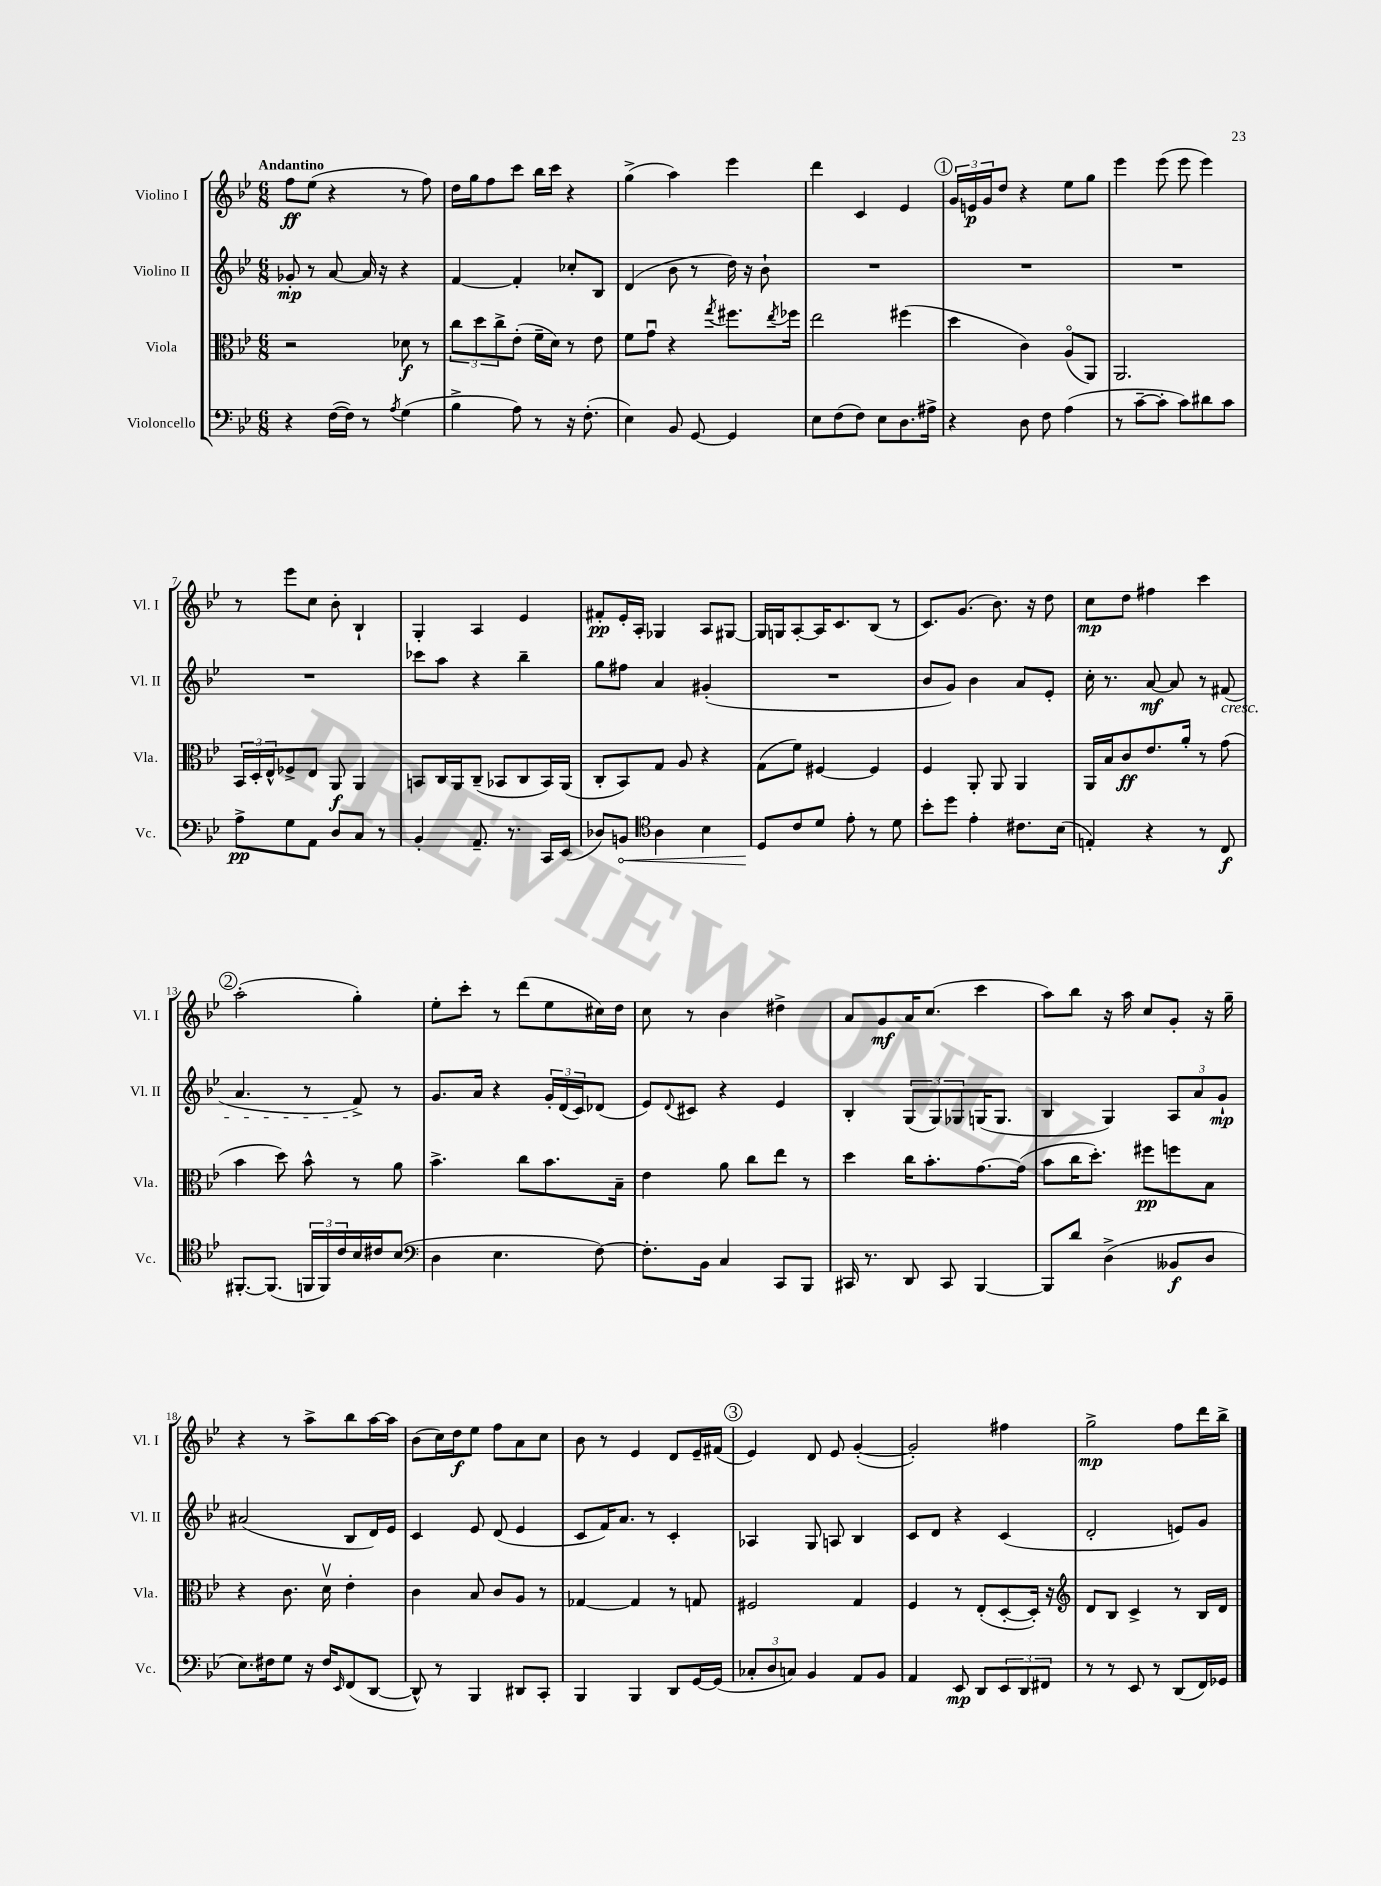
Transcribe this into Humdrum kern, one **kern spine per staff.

**kern	**dynam	**kern	**dynam	**kern	**dynam	**kern	**dynam
*part4	*part4	*part3	*part3	*part2	*part2	*part1	*part1
*staff4	*staff4	*staff3	*staff3	*staff2	*staff2	*staff1	*staff1
*I"Violoncello	*	*I"Viola	*	*I"Violino II	*	*I"Violino I	*
*I'Vc.	*	*I'Vla.	*	*I'Vl. II	*	*I'Vl. I	*
*clefF4	*	*clefC3	*	*clefG2	*	*clefG2	*
*k[b-e-]	*	*k[b-e-]	*	*k[b-e-]	*	*k[b-e-]	*
*M6/8	*	*M6/8	*	*M6/8	*	*M6/8	*
=1	=1	=1	=1	=1	=1	=1	=1
!	!	!	!	!	!	!LO:TX:a:B:t=Andantino	!
4r	.	2r	.	8g-X'/	mp	8ff\L	ff
.	.	.	.	8r	.	(8ee-\J	.
([16F\LL	.	.	.	[8a/	.	4r	.
16F\JJ])	.	.	.	.	.	.	.
8r	.	.	.	16a/]	.	.	.
.	.	.	.	16r	.	.	.
8qA/	.	.	.	.	.	.	.
(4G\	.	8d-X\	f	4r	.	8r	.
.	.	8r	.	.	.	8ff\)	.
=2	=2	=2	=2	=2	=2	=2	=2
4B-^\	.	12cc\L	.	[4f/	.	16dd\LL	.
.	.	.	.	.	.	16gg\J	.
.	.	12dd\	.	.	.	.	.
.	.	.	.	.	.	8ff\	.
.	.	12cc^\	.	.	.	.	.
8A\)	.	(8e-'\J	.	4f'/]	.	8ccc\J	.
8r	.	16f~\LL	.	.	.	16bb-\LL	.
.	.	16d\JJ)	.	.	.	16ccc\JJ	.
16r	.	8r	.	8cc-X'/L	.	4r	.
(8.F'\	.	.	.	.	.	.	.
.	.	8e-\	.	8B-/J	.	.	.
=3	=3	=3	=3	=3	=3	=3	=3
4E-\)	.	8f\L	.	(4d/	.	(4gg^\	.
.	.	8gu\J	.	.	.	.	.
8BB-/	.	4r	.	8b-\	.	4aa\)	.
[8GG/	.	.	.	8r	.	.	.
.	.	8qgg/	.	.	.	.	.
4GG/]	.	8.ff#X\L	.	16dd\)	.	4eee-\	.
.	.	.	.	16r	.	.	.
.	.	.	.	8b-`\	.	.	.
.	.	8qee-/	.	.	.	.	.
.	.	16ff-X\Jk	.	.	.	.	.
=4	=4	=4	=4	=4	=4	=4	=4
8E-\L	.	2ee-\	.	2.r	.	4ddd\	.
(8F\	.	.	.	.	.	.	.
8F\J)	.	.	.	.	.	4c/	.
8E-\L	.	.	.	.	.	.	.
8.D\	.	(4ff#X\	.	.	.	4e-/	.
16A#X^\Jk	.	.	.	.	.	.	.
!!LO:REH:place=s1:t=1
=5	=5	=5	=5	=5	=5	=5	=5
4r	.	4dd\	.	2.r	.	24g/LL	.
.	.	.	.	.	.	24en/	p
.	.	.	.	.	.	24g/J	.
.	.	.	.	.	.	8dd/J	.
8D\	.	4c\)	.	.	.	4r	.
8F\	.	.	.	.	.	.	.
(4A\	.	(8A/L	.	.	.	8ee-\L	.
.	.	8AA/J)	.	.	.	8gg\J	.
=6	=6	=6	=6	=6	=6	=6	=6
8r	.	2.AA/	.	2.r	.	4eee-\	.
[8c~\L	.	.	.	.	.	.	.
8c'\J]	.	.	.	.	.	(8eee-\	.
8c\L)	.	.	.	.	.	8eee-\	.
8d#X\	.	.	.	.	.	4eee-\)	.
8c\J	.	.	.	.	.	.	.
!!LO:LB:g=z
=7	=7	=7	=7	=7	=7	=7	=7
8A^\L	pp	24BB-/LL	.	2.r	.	8r	.
.	.	24D'/	.	.	.	.	.
.	.	24E-^^/J	.	.	.	.	.
8G\	.	8F-X^/	.	.	.	8eee-\L	.
8AA\J	.	8E-/J	.	.	.	8cc\J	.
8D/L	.	8AA/	f	.	.	8b-'\	.
8C/J	.	4AA/	.	.	.	4B-`/	.
8r	.	.	.	.	.	.	.
=8	=8	=8	=8	=8	=8	=8	=8
4BB-'/	.	8BBn/L	.	8ccc-X\L	.	4G'/	.
.	.	16C/L	.	8aa\J	.	.	.
.	.	16AA/J	.	.	.	.	.
8.AA~/	.	(8C~/J	.	4r	.	4A/	.
.	.	8BB-X/L	.	.	.	.	.
8.r	.	.	.	.	.	.	.
.	.	8C/	.	4bb-~\	.	4e-/	.
16CC/LL	.	16BB-/L)	.	.	.	.	.
(16EE-/JJ	.	(16AA/JJ	.	.	.	.	.
=9	=9	=9	=9	=9	=9	=9	=9
8D-X/L)	.	8C'/L	.	8gg\L	.	8f#X'/L	pp
!	!LO:HP:b	!	!	!	!	!	!
8BBn/J	<	8BB-/)	.	8ff#X\J	.	16e-'/L	.
.	.	.	.	.	.	16A'/JJ	.
*clefC4	*	*	*	*	*	*	*
4A\	.	8G/J	.	4a/	.	4G-X/	.
.	.	8A/	.	.	.	.	.
4B-\	.	4r	.	(4g#X'/	.	8A/L	.
.	.	.	.	.	.	[8G#X/J	.
=10	=10	=10	=10	=10	=10	=10	=10
8D/L	.	(8G\L	.	2.r	.	16G#/LL]	.
.	.	.	.	.	.	16Gn/J	.
8c/	[	8f\J)	.	.	.	[8A'/	.
8d/J	.	[4F#X/	.	.	.	16A/K]	.
.	.	.	.	.	.	8.c/	.
8e-'\	.	.	.	.	.	.	.
8r	.	4F#/]	.	.	.	(8B-/J	.
8d\	.	.	.	.	.	8r	.
=11	=11	=11	=11	=11	=11	=11	=11
8b-'\L	.	4F/	.	8b-/L	.	8.c/L)	.
8dd\J	.	.	.	8g/J)	.	.	.
.	.	.	.	.	.	(8.g/J	.
4e-'\	.	8AA'/	.	4b-\	.	.	.
.	.	8AA/	.	.	.	8.b-\)	.
8.c#X\L	.	4AA/	.	8a/L	.	.	.
.	.	.	.	.	.	16r	.
.	.	.	.	8e-'/J	.	8dd\	.
(16B-\Jk	.	.	.	.	.	.	.
=12	=12	=12	=12	=12	=12	=12	=12
4En'/)	.	16AA/LL	.	16cc'\	.	8cc\L	mp
.	.	16B-/J	.	8.r	.	.	.
.	.	8c/	ff	.	.	8dd\J	.
4r	.	8.e-/	.	[8a/	mf	4ff#X\	.
.	.	.	.	8a/]	.	.	.
.	.	16a'/Jk	.	.	.	.	.
8r	.	8r	.	8r	.	4ccc\	.
!	!	!	!	!LO:TX:b:i:t=cresc.	!	!	!
8C/	f	(8g\	.	(8f#X/	.	.	.
!!LO:LB:g=z
!!LO:REH:place=s1:t=2
=13	=13	=13	=13	=13	=13	=13	=13
[8.FF#X'/L	.	4b-\	.	4.a/	.	(2aa'\	.
(8.FF#/J]	.	.	.	.	.	.	.
.	.	8dd\)	.	.	.	.	.
24FFn/LL	.	8b-^^\	.	8r	.	.	.
24FF/)	.	.	.	.	.	.	.
24c/	.	.	.	.	.	.	.
16B-/	.	8r	.	8f^/)	.	4gg'\)	.
16c#X/J	.	.	.	.	.	.	.
(8B-/J	.	8a\	.	8r	.	.	.
=14	=14	=14	=14	=14	=14	=14	=14
*clefF4	*	*	*	*	*	*	*
4D\	.	4.b-^\	.	8.g/L	.	8ee-'\L	.
.	.	.	.	.	.	8ccc'\J	.
.	.	.	.	16a/Jk	.	.	.
4.E-\	.	.	.	4r	.	8r	.
.	.	8cc\L	.	.	.	(8ddd\L	.
.	.	8.b-\	.	24g'/LL	.	8ee-\	.
.	.	.	.	(24d/	.	.	.
.	.	.	.	24c/J)	.	.	.
[8F\)	.	.	.	(8d-X/J	.	16cc#X\L)	.
.	.	16B-~\Jk	.	.	.	16dd\JJ	.
=15	=15	=15	=15	=15	=15	=15	=15
8.F'\L]	.	4e-\	.	8e-/L)	.	8cc\	.
.	.	.	.	8qqd/	.	.	.
.	.	.	.	8c#X/J	.	8r	.
16BB-\Jk	.	.	.	.	.	.	.
4C/	.	8a\	.	4r	.	4b-\	.
.	.	8cc\L	.	.	.	.	.
8CC/L	.	8ee-\J	.	4e-/	.	4dd#X^\	.
8BBB-/J	.	8r	.	.	.	.	.
=16	=16	=16	=16	=16	=16	=16	=16
16CC#X/	.	4dd\	.	4B-'/	.	8a/L	.
8.r	.	.	.	.	.	.	.
.	.	.	.	.	.	8g/	mf
8DD/	.	16cc\KL	.	(12G/L	.	16a/K	.
.	.	8.b-'\	.	.	.	(8.cc/J	.
.	.	.	.	12G/)	.	.	.
8CC#/	.	.	.	.	.	.	.
.	.	.	.	12G-X/	.	.	.
[4BBB-/	.	[8.g\	.	(16Gn/K	.	4ccc\	.
.	.	.	.	8.G/J	.	.	.
.	.	(16g\Jk]	.	.	.	.	.
=17	=17	=17	=17	=17	=17	=17	=17
8BBB-/L]	.	8b-\L	.	4B-/	.	8aa\L)	.
8d/J	.	16cc\K	.	.	.	8bb-\J	.
.	.	8.dd'\J)	.	.	.	.	.
(4D^\	.	.	.	4G/)	.	16r	.
.	.	.	.	.	.	16aa\	.
.	.	8ff#X\L	pp	.	.	8cc/L	.
8BB--X/L	f	8ffn\	.	12A/L	.	8g'/J	.
.	.	.	.	12a/	.	.	.
8D/J	.	8B-\J	.	.	.	16r	.
.	.	.	.	12g`/J	mp	.	.
.	.	.	.	.	.	16gg~\	.
!!LO:LB:g=z
=18	=18	=18	=18	=18	=18	=18	=18
8.E-\L)	.	4r	.	(2a#X/	.	4r	.
16F#X\k	.	.	.	.	.	.	.
8G\J	.	8.c\	.	.	.	8r	.
16r	.	.	.	.	.	8aa^\L	.
16F#/KL	.	16dv\	.	.	.	.	.
16qqEE-/	.	.	.	.	.	.	.
(8FF/	.	4e-'\	.	8B-/L	.	8bb-\	.
[8DD/J	.	.	.	16d/L)	.	[16aa\L	.
.	.	.	.	16e-/JJ	.	16aa\JJ]	.
=19	=19	=19	=19	=19	=19	=19	=19
8DD^^/])	.	4c\	.	4c/	.	(8b-\L	.
8r	.	.	.	.	.	16cc\L)	.
.	.	.	.	.	.	16dd\J	f
4BBB-/	.	8B-/	.	8e-/	.	8ee-\J	.
.	.	8c/L	.	(8d/	.	8ff\L	.
8DD#X/L	.	8A/J	.	4e-/	.	8a\	.
8CC'/J	.	8r	.	.	.	8cc\J	.
=20	=20	=20	=20	=20	=20	=20	=20
4BBB-/	.	[4G-X/	.	8c/L	.	8b-\	.
.	.	.	.	16f/K)	.	8r	.
.	.	.	.	8.a/J	.	.	.
4BBB-/	.	4G-/]	.	.	.	4e-/	.
.	.	.	.	8r	.	.	.
8DD/L	.	8r	.	4c'/	.	8d/L	.
[16GG/L	.	8Gn/	.	.	.	16e-~/L	.
(16GG/JJ]	.	.	.	.	.	(16f#X/JJ	.
!!LO:REH:place=s1:t=3
=21	=21	=21	=21	=21	=21	=21	=21
12C-X'/L	.	2F#X/	.	4A-X/	.	4e-/)	.
12D/	.	.	.	.	.	.	.
12Cn/J)	.	.	.	.	.	.	.
4BB-/	.	.	.	8G/	.	8d/	.
.	.	.	.	8An/	.	8e-/	.
8AA/L	.	4G/	.	4B-/	.	([4g'/	.
8BB-/J	.	.	.	.	.	.	.
=22	=22	=22	=22	=22	=22	=22	=22
4AA/	.	4F/	.	8c/L	.	2g'/])	.
.	.	.	.	8d/J	.	.	.
8EE-/	mp	8r	.	4r	.	.	.
8DD/L	.	(8E-'/L	.	.	.	.	.
12EE-/	.	[8D'/	.	(4c/	.	4ff#X\	.
12DD/	.	.	.	.	.	.	.
.	.	16D'/Jk])	.	.	.	.	.
12FF#X/J	.	.	.	.	.	.	.
.	.	16r	.	.	.	.	.
=23	=23	=23	=23	=23	=23	=23	=23
*	*	*clefG2	*	*	*	*	*
8r	.	8d/L	.	2d'/	.	2gg^\	mp
8r	.	8B-/J	.	.	.	.	.
8EE-/	.	4c^/	.	.	.	.	.
8r	.	.	.	.	.	.	.
(8DD/L	.	8r	.	8en/L)	.	8ff\L	.
16FF/L)	.	16B-/LL	.	8g/J	.	16ddd\L	.
16GG-X/JJ	.	16d/JJ	.	.	.	16bb-^\JJ	.
==	==	==	==	==	==	==	==
*-	*-	*-	*-	*-	*-	*-	*-
